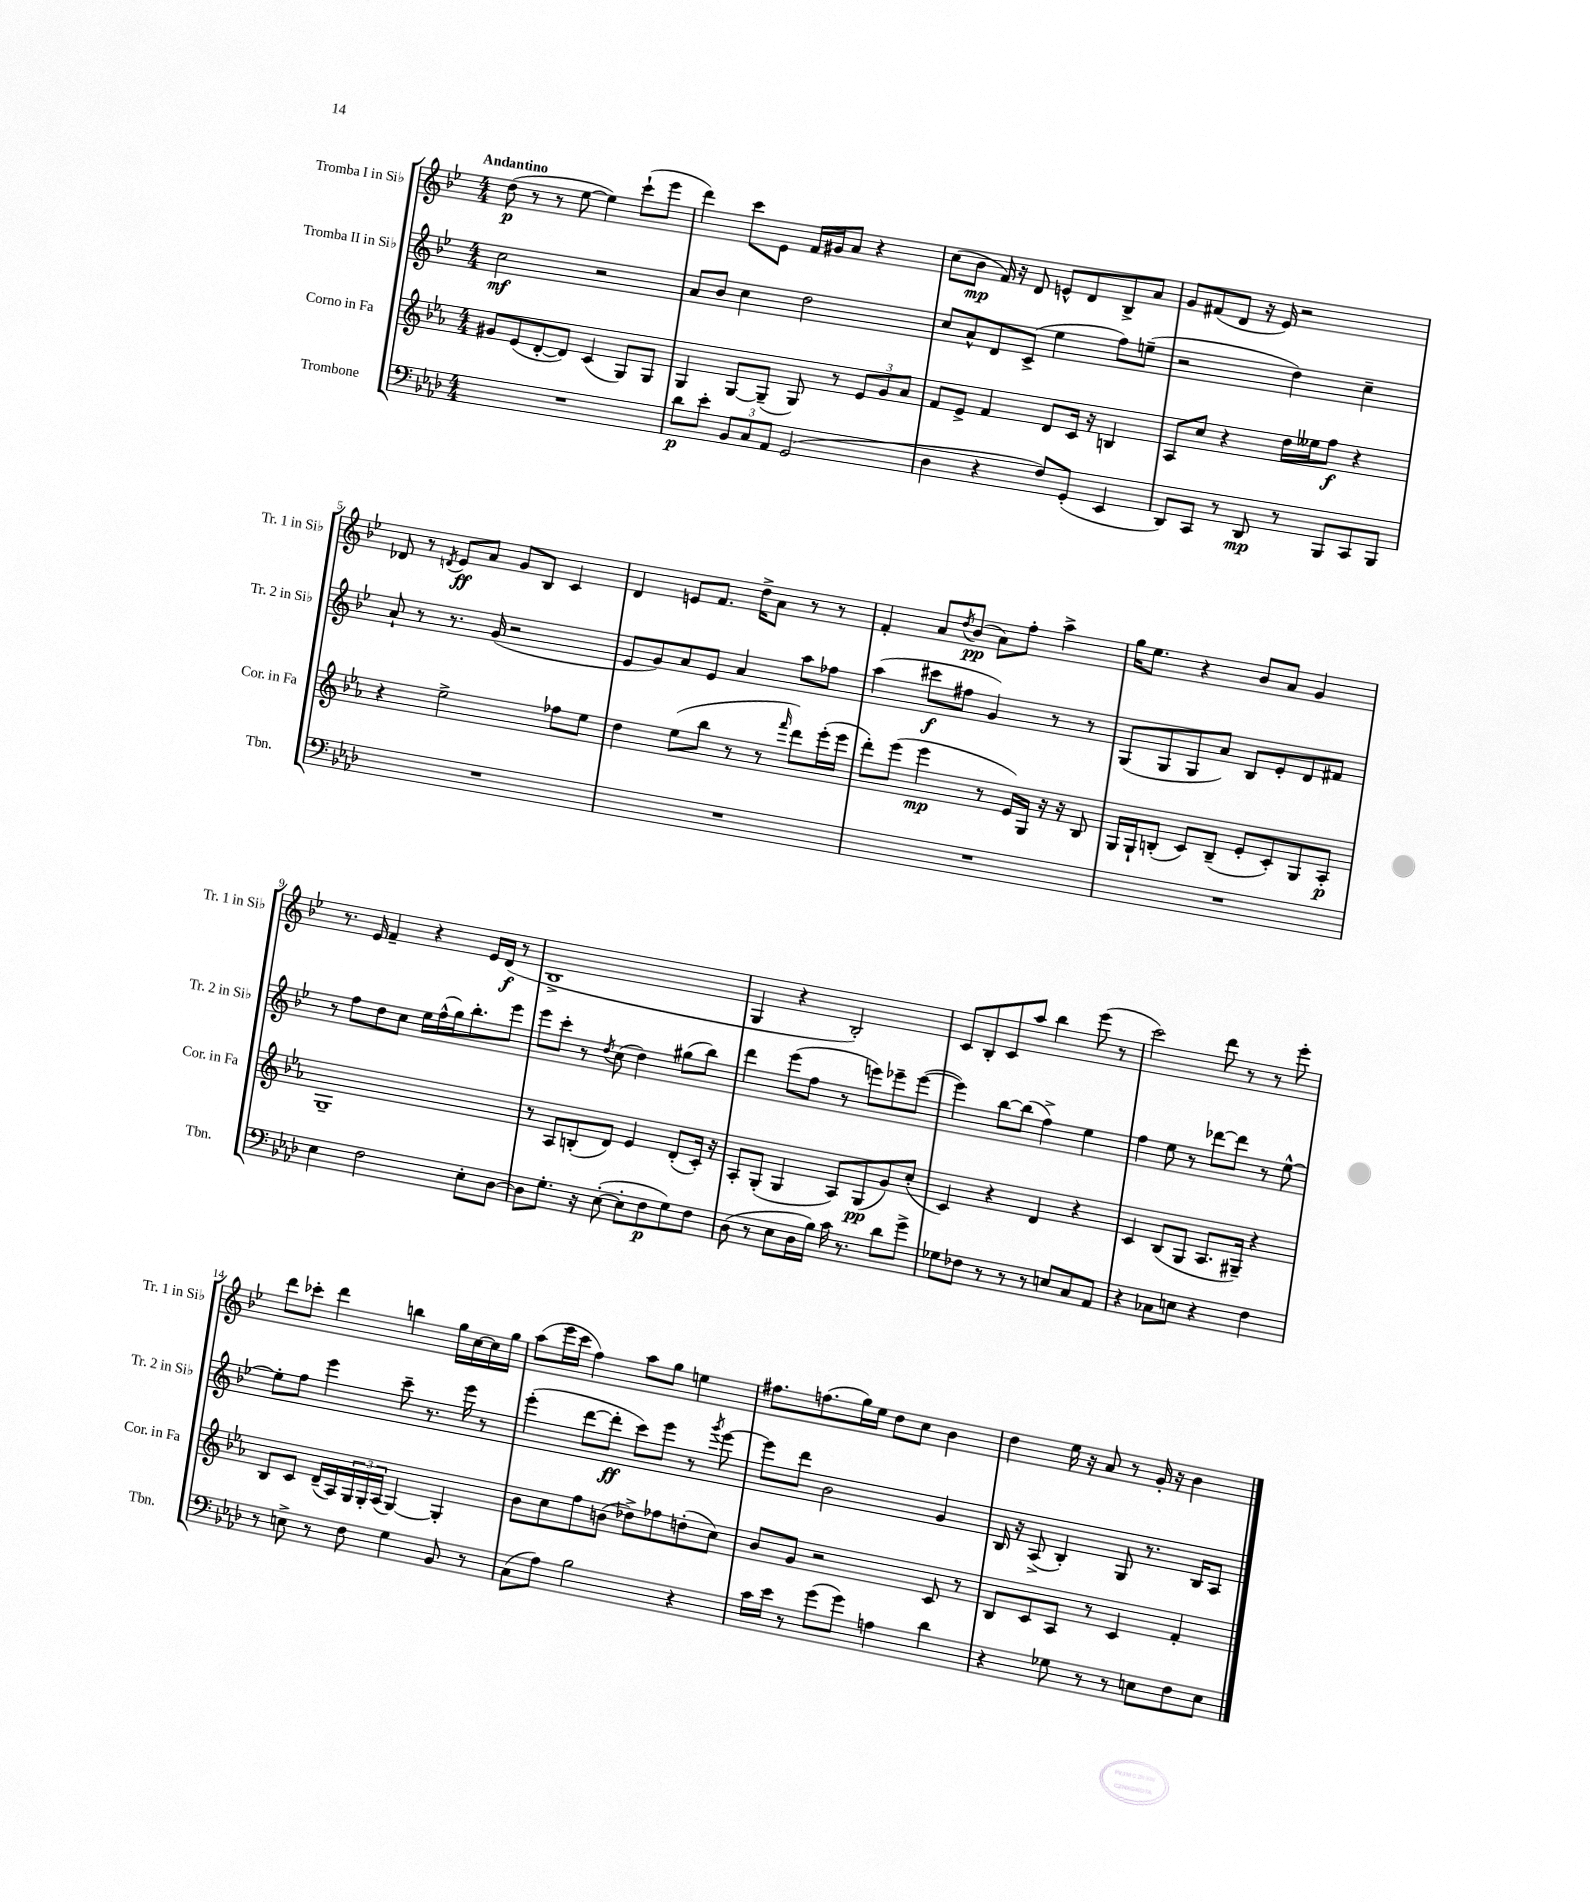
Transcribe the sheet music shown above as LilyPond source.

<<
\new StaffGroup <<
\new Staff = "s0" \with { instrumentName = "Tromba I in Sib" shortInstrumentName = "Tr. 1 in Sib" } {
    \clef treble \key bes \major \numericTimeSignature \time 4/4 \tempo "Andantino"
    d''8\p( r8 r8 ees''8~ ees''4) c'''8-!( ees'''8 |
    d'''4) c'''8 ees'8 f'16 gis'16 a'8 r4 |
    c''8( bes'8\mp f'16) r16 d'8 e'8-^ d'8 bes8-> a'8 |
    g'8 fis'8( d'8 r16 ees'16) r2 |
    des'8 r8 \acciaccatura { d'8 } ees'8\ff a'8 g'8 bes8 c'4 |
    d'4 e'8 f'8. d''16-> a'8 r8 r8 |
    f'4-. a'8 \acciaccatura { d''8 } bes'8\pp( a'8) f''8-. a''4-> |
    g''16 ees''8. r4 bes'8 a'8 g'4 |
    r8. ees'16 f'4-- r4 ees'16 d'16\f( r8 |
    bes1-> |
    g4 r4 bes2-.) |
    c'8 bes8-. c'8 a''8 bes''4 ees'''8( r8 |
    c'''2) d'''8 r8 r8 ees'''8-. |
    d'''8 ces'''8-. d'''4 b''4 g''16 c''16~ c''16 g''16 |
    a''8( ees'''16 c'''16 f''4) a''8 g''8 e''4 |
    fis''8. f''8.( g''16) ees''16 d''8 c''8 bes'4 |
    d''4 ees''16 r16 a'8 r8 g'16-. r16 bes'4 \bar "|." |
}
\new Staff = "s1" \with { instrumentName = "Tromba II in Sib" shortInstrumentName = "Tr. 2 in Sib" } {
    \clef treble \key bes \major \numericTimeSignature \time 4/4
    c''2\mf r2 |
    a'8 bes'8 c''4 d''2 |
    c''8 a'8-^ d'8 c'8->( ees''4 f''8) e''8--( |
    r2 d''4) c''4-- |
    a'8-! r8 r8. g'16( r2 |
    ees'8 g'8) a'8 ees'8 a'4 a''8 fes''8 |
    a''4( cis'''8\f fis''8 g'4) r8 r8 |
    g8( g8 g8 a'8) bes8 ees'8-. d'8 fis'8 |
    r8 f''8 d''8 c''8 ees''16 f''16-^( g''16) bes''8.-. ees'''8 |
    ees'''8 c'''8-. r8 \acciaccatura { d''8 } c''8( d''4) gis''8( bes''8) |
    d'''4 ees'''8( f''8 r8 e'''8) ees'''8-- ees'''8~( |
    ees'''4) bes''8~ bes''8( f''4->) ees''4 |
    f''4 ees''8 r8 des'''8~ des'''8 r8 ees''8~-^ |
    ees''8-. f''8 ees'''4 c'''8-- r8. ees'''16 r8 |
    ees'''4-.( d'''8~ d'''8-.\ff c'''8) ees'''8 r8 \acciaccatura { g'''8 } ees'''8~ |
    ees'''8 d'''8 bes'2 g'4 |
    bes16 r16 a8->( bes4-.) g8 r8. bes16 a8 \bar "|." |
}
\new Staff = "s2" \with { instrumentName = "Corno in Fa" shortInstrumentName = "Cor. in Fa" } {
    \clef treble \key ees \major \numericTimeSignature \time 4/4
    gis'8 ees'8( d'8~-. d'8) c'4( g8) g8 |
    g4 g8~ g8--( g8) r8 \tuplet 3/2 { ees'8 g'8 aes'8 } |
    f'8 ees'8-> f'4 d'8 c'16 r16 b4 |
    aes8 c''8 r4 d''16 eeses''16 f''8\f r4 |
    r4 ees''2-> fes''8 ees''8 |
    d''4 ees''8( bes''8 r8 r8 \grace { f'''16 } d'''8) ees'''16-.( ees'''16 |
    d'''8-.) ees'''8( ees'''4\mp r8 ees'16) g16 r16 r16 bes8 |
    g16 g16-! b8-.( c'8) b8--( ees'8-. c'8-.) g8 aes8-.\p |
    g1-- |
    r8 aes8 b8-.( d'8) ees'4 d'8-.( c'16-.) r16 |
    aes8-. g8-.( g4 aes8) g8\pp( g'8) c''8-.( |
    c'4) r4 d'4 r4 |
    c'4 bes8( g8 aes8. gis16--) r4 |
    bes8 c'8 d'16--( aes16) \tuplet 3/2 { g16 g16-. aes16( } g4~) g4-. |
    bes'8 c''8 f''8 b'8( des''8->) fes''8 d''8-.( c''8) |
    bes'8 g'8 r2 c'8 r8 |
    bes8 c'8 aes8 r8 c'4 f'4-. \bar "|." |
}
\new Staff = "s3" \with { instrumentName = "Trombone" shortInstrumentName = "Tbn." } {
    \clef bass \key aes \major \numericTimeSignature \time 4/4
    R1 |
    des'8\p ees'8-. \tuplet 3/2 { bes,8 c8 aes,8 } g,2( |
    des4 r4 f8) g,8-.( ees,4 |
    des,8) c,8 r8 des,8\mp r8 bes,,8 c,8 bes,,8 |
    R1 |
    R1 |
    R1 |
    R1 |
    ees4 f2 ees8-. des8~ |
    des8 g8.-. r16 ees8~-.( ees8-. f8\p g8) f8 |
    des8( r8 ees8 des16 bes16) c'16 r8. des'8 g'8-> |
    ges8 fes8 r8 r8 r8 e8 c8 aes,8 |
    r4 ces8 e8 r4 f4 |
    r8 e8-> r8 f8 g4 bes,8 r8 |
    c8( aes8) bes2 r4 |
    c'16 ees'16 r8 g'8( g'8) a4 des'4 |
    r4 ges8 r8 r8 e8 f8 e8 \bar "|." |
}
>>
>>
